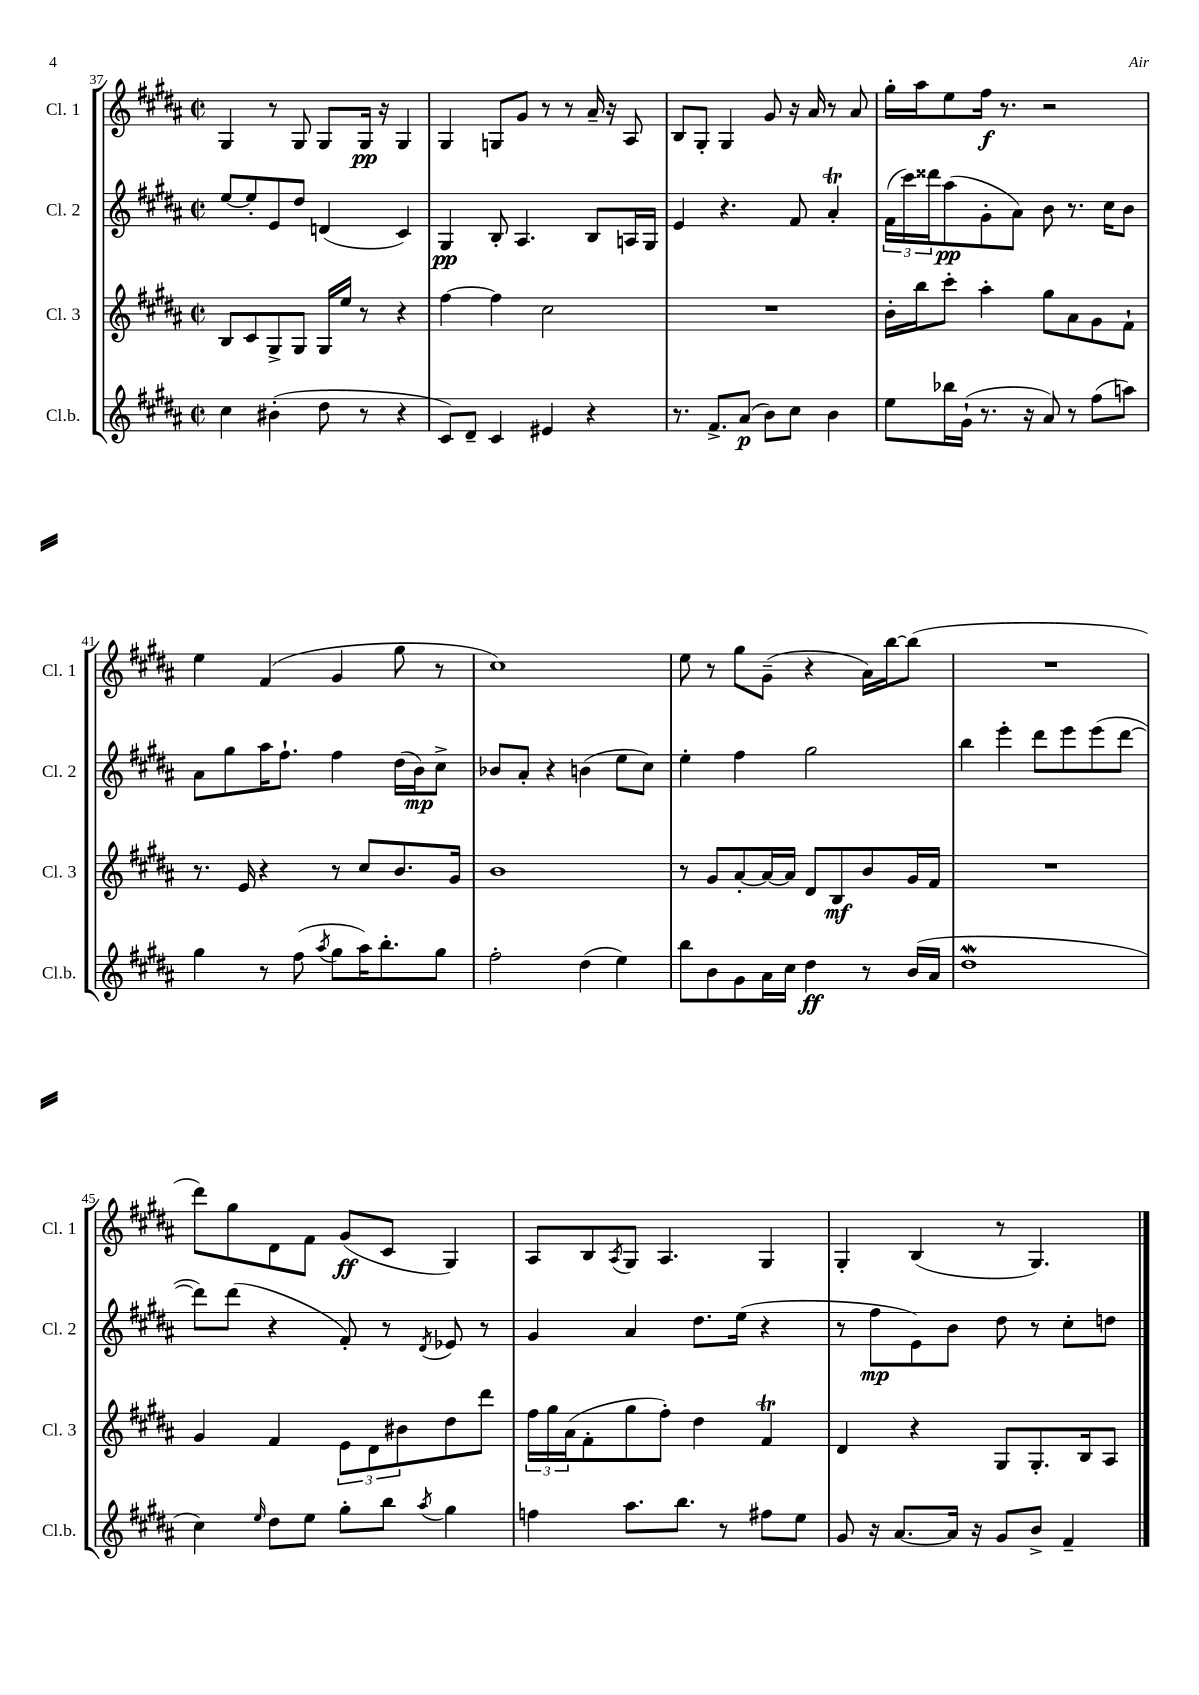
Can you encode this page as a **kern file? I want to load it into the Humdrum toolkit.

**kern	**kern	**kern	**kern
*staff4	*staff3	*staff2	*staff1
*clefG2	*clefG2	*clefG2	*clefG2
*k[f#c#g#d#a#]	*k[f#c#g#d#a#]	*k[f#c#g#d#a#]	*k[f#c#g#d#a#]
*M2/2	*M2/2	*M2/2	*M2/2
*met(c|)	*met(c|)	*met(c|)	*met(c|)
4cc#	8B	[8ee	4G#
.	8c#	8ee']	.
(4b#'	8G#^	8e	8r
.	8G#	8dd#	8G#
8dd#	16G#	(4d	8G#
.	16ee	.	.
8r	8r	.	16G#
.	.	.	16r
4r	4r	4c#)	4G#
=	=	=	=
8c#)	[4ff#	4G#	4G#
8d#~	.	.	.
4c#	4ff#]	8B'	8G
.	.	4.A#	8g#
4e#	2cc#	.	8r
.	.	.	8r
4r	.	8B	16a#~
.	.	.	16r
.	.	16A	8A#
.	.	16G#	.
=	=	=	=
8.r	1r	4e	8B
.	.	.	8G#'
8.f#^	.	.	.
.	.	4.r	4G#
(8a#	.	.	.
8b)	.	.	8g#
8cc#	.	8f#	16r
.	.	.	16a#
4b	.	4a#'	8r
.	.	.	8a#
=	=	=	=
8ee	16b'	(24f#	16gg#'
.	.	24ccc#)	.
.	16bb	.	16aa#
.	.	24ddd##	.
16bb-	8ccc#'	(8aa#	8ee
(16g#`	.	.	.
8.r	4aa#'	8g#'	16ff#
.	.	.	8.r
.	.	8a#)	.
16r	.	.	.
8a#)	8gg#	8b	2r
8r	8a#	8.r	.
(8ff#	8g#	.	.
.	.	16cc#	.
8aa)	8f#`	8b	.
=	=	=	=
4gg#	8.r	8a#	4ee
.	.	8gg#	.
.	16e	.	.
8r	4r	16aa#	(4f#
.	.	8.ff#`	.
(8ff#	.	.	.
8qaa#	.	.	.
8gg#	8r	4ff#	4g#
16aa#)	8cc#	.	.
8.bb'	.	.	.
.	8.b	(16dd#	8gg#
.	.	16b)	.
8gg#	.	8cc#^	8r
.	16g#	.	.
=	=	=	=
2ff#'	1b	8b-	1cc#)
.	.	8a#'	.
.	.	4r	.
(4dd#	.	(4b	.
4ee)	.	8ee	.
.	.	8cc#)	.
=	=	=	=
8bb	8r	4ee'	8ee
8b	8g#	.	8r
8g#	[8a#'	4ff#	8gg#
16a#	16a#_	.	(8g#~
16cc#	16a#]	.	.
4dd#	8d#	2gg#	4r
.	8B	.	.
8r	8b	.	16a#)
.	.	.	[16bb
(16b	16g#	.	(8bb]
16a#	16f#	.	.
=	=	=	=
1dd#	1r	4bb	1r
.	.	4eee'	.
.	.	8ddd#	.
.	.	8eee	.
.	.	(8eee	.
.	.	[8ddd#	.
=	=	=	=
4cc#)	4g#	8ddd#])	8ddd#)
.	.	(8ddd#	8gg#
16qqee	.	.	.
8dd#	4f#	4r	8d#
8ee	.	.	8f#
8gg#'	12e	8f#')	(8g#
.	12d#	.	.
8bb	.	8r	8c#
.	12b#	.	.
8qaa#	.	8qd#	.
4gg#	8dd#	8e-	4G#)
.	8ddd#	8r	.
=	=	=	=
4ff	24ff#	4g#	8A#
.	24gg#	.	.
.	(24a#	.	.
.	8f#'	.	8B
.	.	.	8qA#
8.aa#	8gg#	4a#	8G#
.	8ff#')	.	4.A#
8.bb	.	.	.
.	4dd#	8.dd#	.
8r	.	.	.
.	.	(16ee	.
8ff#	4f#	4r	4G#
8ee	.	.	.
=	=	=	=
8g#	4d#	8r	4G#'
16r	.	8ff#	.
[8.a#	.	.	.
.	4r	8e)	(4B
16a#]	.	8b	.
16r	.	.	.
8g#	8G#	8dd#	8r
8b^	8.G#'	8r	4.G#)
4f#~	.	8cc#'	.
.	16B	.	.
.	8A#	8dd	.
==	==	==	==
*-	*-	*-	*-
